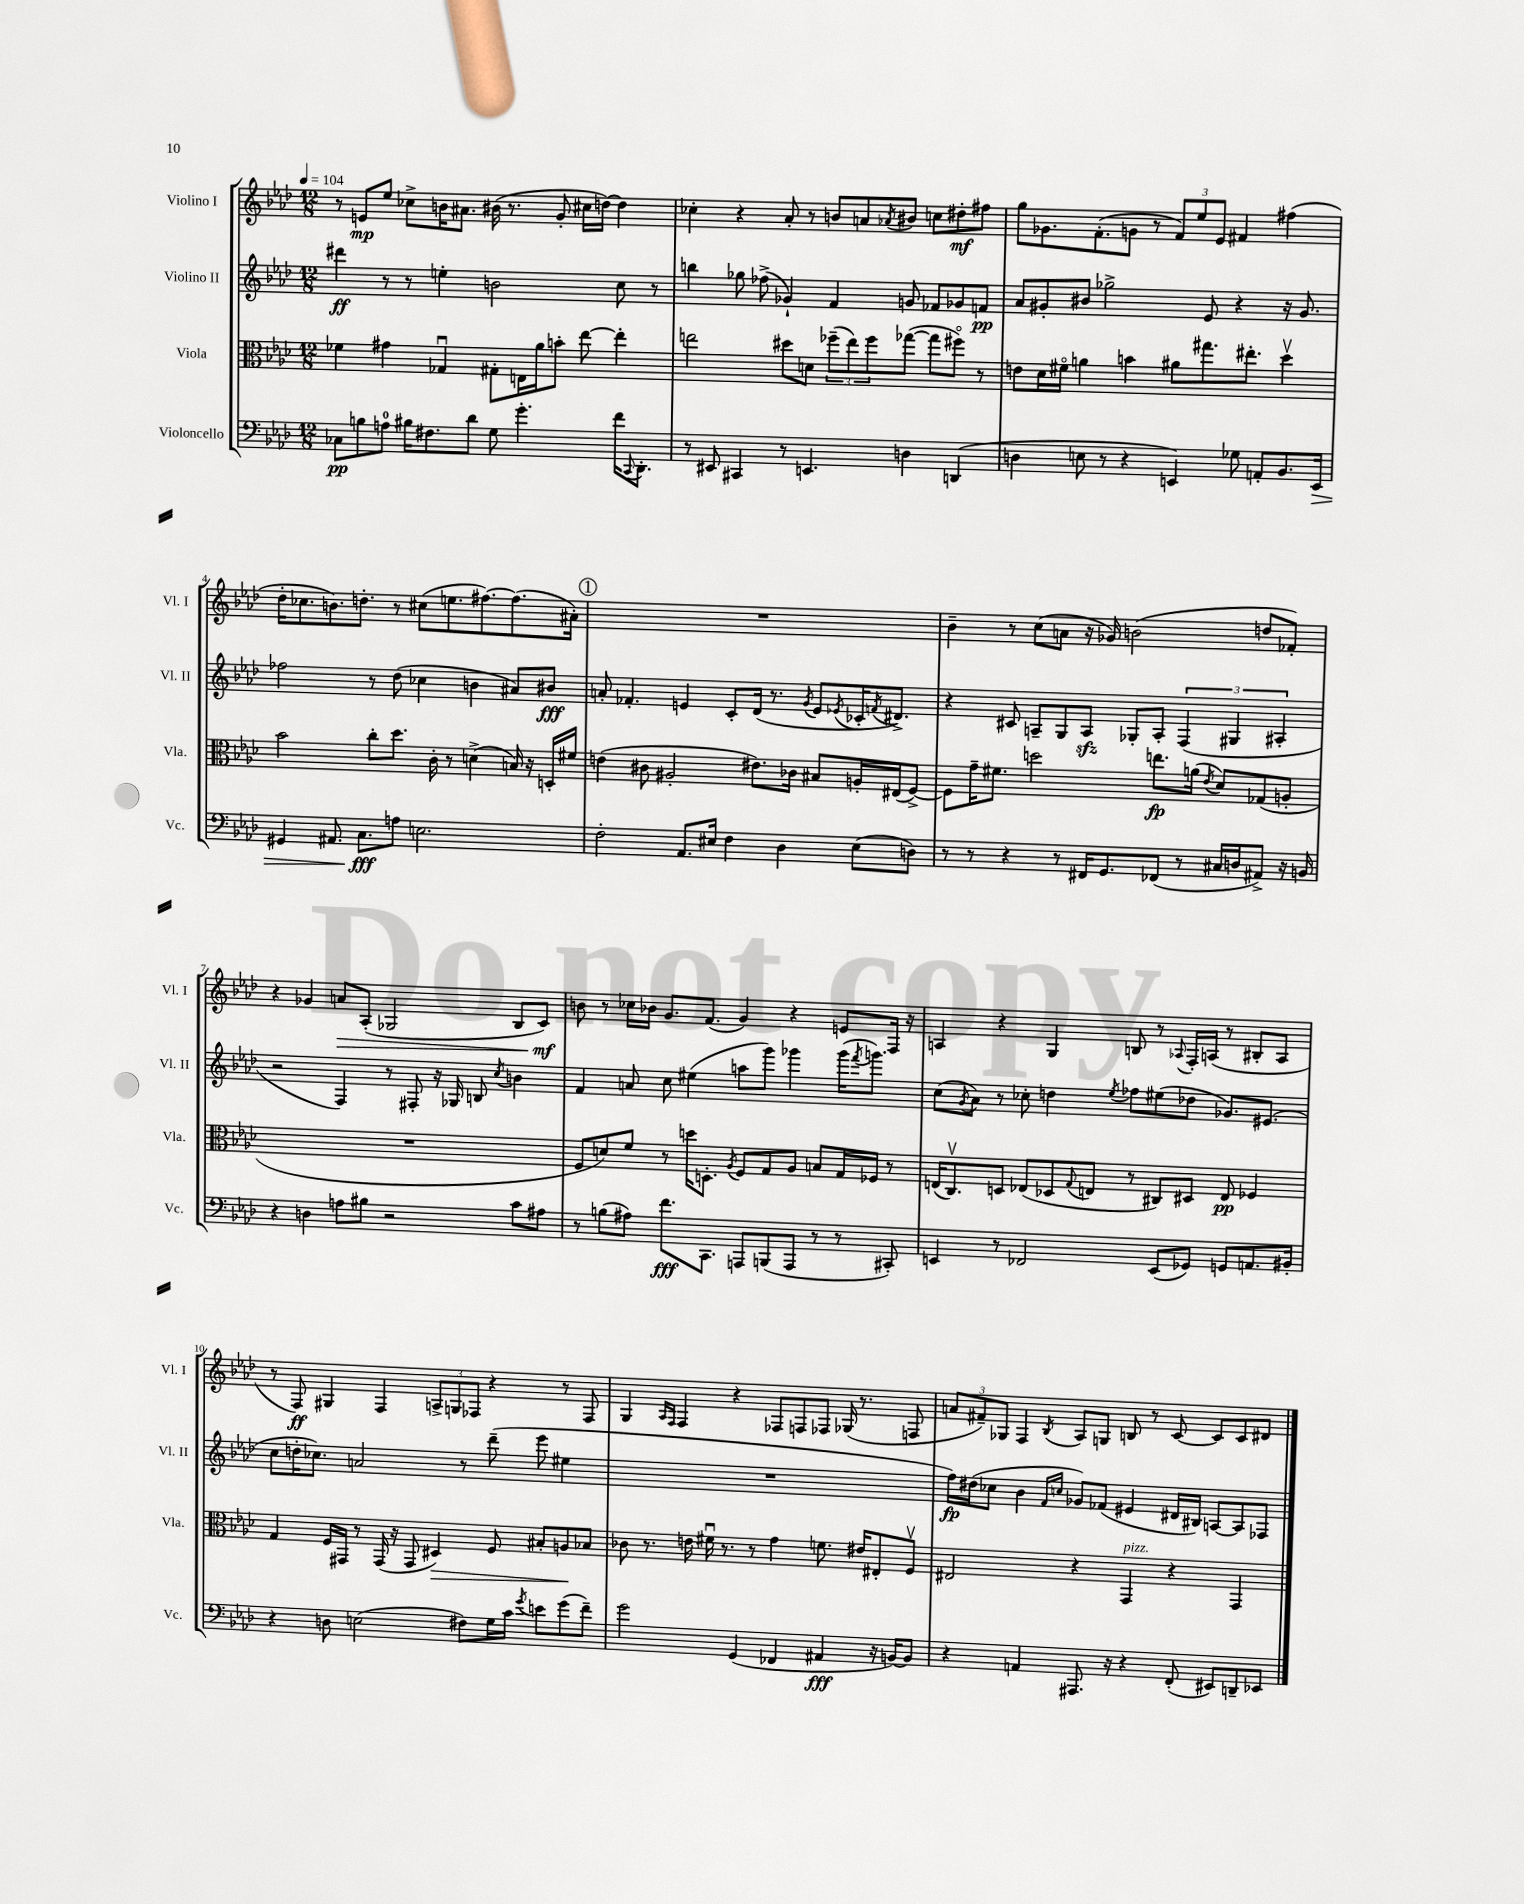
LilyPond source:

<<
\new StaffGroup <<
\new Staff = "s0" \with { instrumentName = "Violino I" shortInstrumentName = "Vl. I" } {
    \clef treble \key aes \major \numericTimeSignature \time 12/8 \tempo 4 = 104
    r8 e'8\mp ees''8 ces''8-> b'16 ais'8. bis'16( r8. g'8-. cis''16 d''16~) d''4 |
    ces''4-. r4 aes'8-. r8 b'8 a'8 \acciaccatura { aes'8 } bis'8 c''8 dis''8-.\mf fis''8 |
    g''8 ges'8. f'8.-.( g'8 r8 \tuplet 3/2 { f'8) ees''8 ees'8 } fis'4 fis''4( |
    des''16-. ces''8. b'8.) d''8.-. r8 cis''8( e''8. fis''8.~) fis''8.( ais'16-.) |
    \mark \markup { \circle "1" } R1. |
    bes'4-- r8 c''8( a'8 r16 ges'16) b'2( d''8 fes'8-.) |
    r4 ges'4 a'8\> aes8-.( ges2 bes8 c'8\mf\!) |
    b'8 r8 ces''16 bes'16 g'8. f'8.( g'4) r4 e'8 f16 r16 |
    a4 r4 g4 b8 r8 \appoggiatura { aes8 } f16-. a16( r8 bis8-. a8 |
    r8 f8\ff) gis4 f4 \tuplet 3/2 { a8-> g8 fes8 } r4 r8 fes8 |
    g4 \grace { aes16 f16 } f4 r4 fes8 f8 fes8 ges16( r8. f8 |
    \tuplet 3/2 { a'8 fis'8--) ges8 } f4 \acciaccatura { bes8 } aes8 g8 b8 r8 c'8~ c'8 c'8 dis'8 \bar "|." |
}
\new Staff = "s1" \with { instrumentName = "Violino II" shortInstrumentName = "Vl. II" } {
    \clef treble \key aes \major \numericTimeSignature \time 12/8
    dis'''4\ff r8 r8 e''4-. b'2 c''8 r8 |
    b''4 ges''8 fes''8->( ges'4-!) f'4 g'8 fes'8 ges'8 f'8\pp |
    aes'8 gis'8-. bis'8 ges''2-> ees'8 r4 r16 gis'8. |
    fes''2 r8 des''8( ces''4 b'4 ais'8) bis'8\fff |
    \mark \markup { \circle "1" } a'8-. fes'4.-. e'4 c'8-. des'16( r8. \acciaccatura { g'8 } e'8 \acciaccatura { ees'8 } ces'16-. \acciaccatura { f'8 } dis'8.->) |
    r4 cis'8 a8-- g8 a8\sfz ges8-. a8-. \tuplet 3/2 { f4( gis4 ais4-. } |
    r2 f4) r8 fis8-. r16 ges16 b8 \acciaccatura { c''8 } b'4 |
    f'4 a'8 c''8 eis''4( a''8 g'''8) ges'''4 ges'''16( \acciaccatura { f'''8 } g'''8.) |
    c''8( \acciaccatura { g'8 } aes'8) r8 ces''8-. d''4 \acciaccatura { ees''8 } fes''8 eis''8( des''8 ges'8.) eis'8.( |
    c''8 d''16-. ces''8.) a'2 r8 des'''8--( ees'''8 eis''4 |
    R1. |
    f''16\fp) dis''16( ces''8 bes'4 \grace { f'16 c''16 } ges'8) fes'8( eis'4 dis'16 bis16) a8~ a8 fes8 \bar "|." |
}
\new Staff = "s2" \with { instrumentName = "Viola" shortInstrumentName = "Vla." } {
    \clef alto \key aes \major \numericTimeSignature \time 12/8
    fes'4 gis'4 ges4\downbow gis8-. e16 aes'16 b'8-. ees''8~ ees''4-. |
    e''2 dis''8 d'8 \tuplet 3/2 { fes''8--( e''8) fes''8 } ges''8~( ges''8 fis''8\flageolet) r8 |
    e'8 des'16 fis'16\flageolet a'4 b'4 ais'8 gis''8. eis''8.-. des''4\upbow |
    bes'2 c''8-. des''8. c'16-. r8 d'4->( b16) r16 d16-. fis'16 |
    \mark \markup { \circle "1" } e'4( cis'8 ais2-. eis'8.) ces'16 bis8 a16-. eis16( f8~->) |
    f8 g'16-- fis'8. d''2 e''8.\fp a'16( \acciaccatura { ees'8 } des'8) ges8( a8-. |
    R1. |
    f8 d'8) f'8 r8 d''16 d8.-. \acciaccatura { aes8 } f8 g8 aes8 b8 g16 fes16 r8 |
    e16( c8.\upbow) d8 ees8( des8 \appoggiatura { g8 } e8 r8 cis8) dis8 e8\pp fes4 |
    g4 f16 gis,16 r8 gis,16( r16 gis,8 dis4\>) f8 bis8-. a8\! bes8 |
    ces'8 r8. e'16 fis'16\downbow r8. r8 g'4 f'8. eis'16 eis8-. f8\upbow |
    eis2 r4 g,4^\markup { \italic "pizz." } r4 g,4 \bar "|." |
}
\new Staff = "s3" \with { instrumentName = "Violoncello" shortInstrumentName = "Vc." } {
    \clef bass \key aes \major \numericTimeSignature \time 12/8
    ces8\pp b8 a8-0 bis16 fis8. des'8 g8 g'4.-. f'16 \appoggiatura { c,8 } des,8.-. |
    r8 eis,8 cis,4 r8 e,4. d4 d,4( |
    d4 e8 r8 r4 e,4) ges8 a,8-. bes,8. e,16\> |
    gis,4 ais,8. c8.\fff\! a8 e2. |
    \mark \markup { \circle "1" } f2-. aes,8. eis16 f4 des4 eis8( d8) |
    r8 r8 r4 r8 fis,16 g,8. fes,8( r8 cis16 d16 ais,8->) r16 b,16 |
    r4 d4 a8 bis8 r2 c'8 ais8 |
    r8 b8( ais8) f'8.\fff c,8. a,,8 b,,8( a,,8 r8 r8 cis,8-.) |
    e,4 r8 fes,2 e,8( ges,8) g,8 a,8. bis,16-. |
    r4 d8 e2( fis8) g16 c'16 \acciaccatura { g'8 } e'8 g'8( f'8--) |
    g'2 g,4( fes,4 ais,4\fff r16 b,16~) b,8 |
    r4 a,4 ais,,8. r16 r4 f,8-.( eis,8) d,8-- ees,8 \bar "|." |
}
>>
>>
